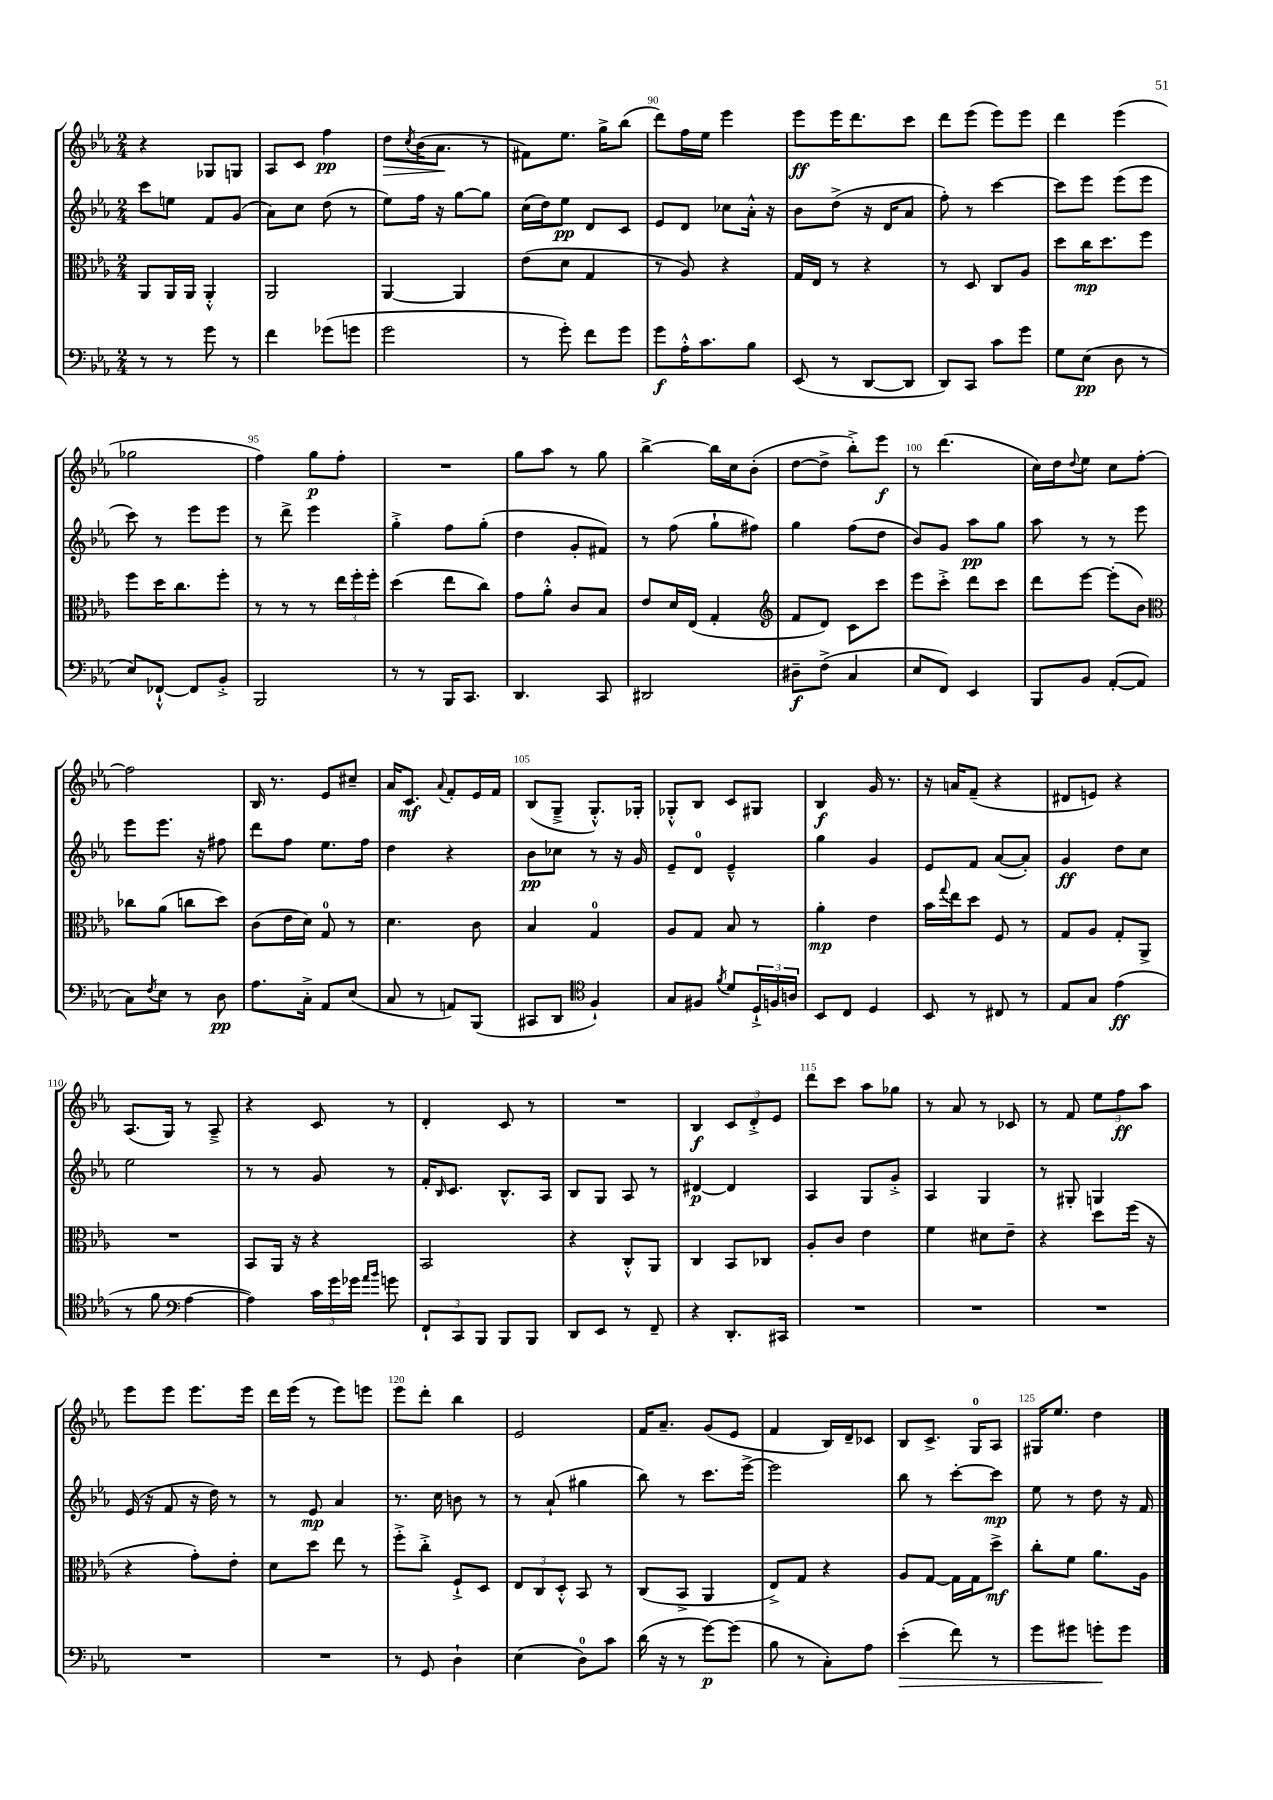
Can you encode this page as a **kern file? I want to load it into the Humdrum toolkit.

**kern	**dynam	**kern	**dynam	**kern	**dynam	**kern	**dynam
*part4	*part4	*part3	*part3	*part2	*part2	*part1	*part1
*staff4	*staff4	*staff3	*staff3	*staff2	*staff2	*staff1	*staff1
*clefF4	*	*clefC3	*	*clefG2	*	*clefG2	*
*k[b-e-a-]	*	*k[b-e-a-]	*	*k[b-e-a-]	*	*k[b-e-a-]	*
*M2/4	*	*M2/4	*	*M2/4	*	*M2/4	*
=86	=86	=86	=86	=86	=86	=86	=86
8r	.	8AA-/L	.	8ccc\L	.	4r	.
8r	.	16AA-/L	.	8een\J	.	.	.
.	.	16AA-/JJ	.	.	.	.	.
8g\	.	4AA-'^^/	.	8f/L	.	8G-X/L	.
8r	.	.	.	(8g/J	.	8Gn/J	.
=87	=87	=87	=87	=87	=87	=87	=87
4f\	.	2AA-/	.	8a-\L)	.	8A-/L	.
.	.	.	.	8cc\J	.	8c/J	.
(8g-X\L	.	.	.	(8dd\	.	4ff\	pp
8gn\J	.	.	.	8r	.	.	.
=88	=88	=88	=88	=88	=88	=88	=88
!	!	!	!	!	!	!	!LO:HP:b
2g\	.	[4AA-/	.	8ee-\L)	.	8dd\L	>
.	.	.	.	.	.	8qcc/	.
.	.	.	.	16ff\Jk	.	(16b-\K	.
.	.	.	.	16r	.	8.a-\J	.
.	.	4AA-/]	.	[8gg\L	.	.	.
.	.	.	.	8gg\J]	.	8r	]
=89	=89	=89	=89	=89	=89	=89	=89
8r	.	(8e-\L	.	(16cc\LL	.	8f#X\L)	.
.	.	.	.	16dd\J)	.	.	.
8g'\)	.	8d\J	.	8ee-\J	pp	8.ee-\J	.
8f\L	.	4G/	.	8d/L	.	.	.
.	.	.	.	.	.	16gg^\KL	.
8g\J	.	.	.	8c/J	.	(8bb-\J	.
=90	=90	=90	=90	=90	=90	=90	=90
8g\L	f	8r	.	8e-/L	.	8ddd\L)	.
16A-'^^\K	.	8A-/)	.	8d/J	.	16ff\L	.
8.c\	.	.	.	.	.	16ee-\JJ	.
.	.	4r	.	8cc-X\L	.	4eee-\	.
8B-\J	.	.	.	16a-'^^\Jk	.	.	.
.	.	.	.	16r	.	.	.
=91	=91	=91	=91	=91	=91	=91	=91
(8EE-/	.	16G/LL	.	8b-\L	.	8eee-\L	ff
.	.	16E-/JJ	.	.	.	.	.
8r	.	8r	.	(8dd^\J	.	16eee-\K	.
.	.	.	.	.	.	8.ddd\	.
[8DD/L	.	4r	.	16r	.	.	.
.	.	.	.	16d/KL	.	.	.
8DD/J]	.	.	.	8a-/J	.	8ccc\J	.
=92	=92	=92	=92	=92	=92	=92	=92
8DD/L)	.	8r	.	8ff'\)	.	8ddd\L	.
8CC/J	.	8D/	.	8r	.	(8eee-\J	.
8c\L	.	8C/L	.	[4ccc\	.	8eee-\L)	.
8g\J	.	8A-/J	.	.	.	8eee-\J	.
=93	=93	=93	=93	=93	=93	=93	=93
8G\L	.	8dd\L	.	8ccc\L]	.	4ddd\	.
(8E-\J	pp	16cc\K	mp	8eee-\J	.	.	.
.	.	8.dd\	.	.	.	.	.
8D\	.	.	.	(8eee-\L	.	(4eee-\	.
8r	.	8ff\J	.	8eee-\J	.	.	.
!!LO:LB:g=z
=94	=94	=94	=94	=94	=94	=94	=94
8E-/L)	.	8ff\L	.	8ccc\)	.	2gg-X\	.
[8FF-X`^^/J	.	16dd\K	.	8r	.	.	.
.	.	8.cc\	.	.	.	.	.
8FF-/L]	.	.	.	8eee-\L	.	.	.
8BB-'^/J	.	8ff'\J	.	8eee-\J	.	.	.
=95	=95	=95	=95	=95	=95	=95	=95
2BBB-/	.	8r	.	8r	.	4ff\)	.
.	.	8r	.	8ddd^\	.	.	.
.	.	8r	.	4eee-\	.	8gg\L	p
.	.	24ee-\LL	.	.	.	8ff'\J	.
.	.	24ff'\	.	.	.	.	.
.	.	24ff'\JJ	.	.	.	.	.
=96	=96	=96	=96	=96	=96	=96	=96
8r	.	(4dd\	.	4gg'^\	.	2r	.
8r	.	.	.	.	.	.	.
16BBB-/KL	.	8ee-\L	.	8ff\L	.	.	.
8.CC/J	.	.	.	.	.	.	.
.	.	8cc\J)	.	(8gg'\J	.	.	.
=97	=97	=97	=97	=97	=97	=97	=97
4.DD/	.	8g\L	.	4dd\	.	8gg\L	.
.	.	8a-'^^\J	.	.	.	8aa-\J	.
.	.	8c/L	.	8g'/L	.	8r	.
8CC/	.	8B-/J	.	8f#X/J)	.	8gg\	.
=98	=98	=98	=98	=98	=98	=98	=98
2DD#X/	.	8e-/L	.	8r	.	[4bb-^\	.
.	.	16d/L	.	(8ff\	.	.	.
.	.	(16E-/JJ	.	.	.	.	.
.	.	4G'/	.	8gg`\L	.	16bb-\LL]	.
.	.	.	.	.	.	16cc\J	.
.	.	.	.	8ff#X\J)	.	(8b-'\J	.
=99	=99	=99	=99	=99	=99	=99	=99
*	*	*clefG2	*	*	*	*	*
8D#X~\L	f	8f/L	.	4gg\	.	[8dd\L	.
(8F^\J	.	8d/J)	.	.	.	8dd^\J]	.
4C/	.	8c\L	.	(8ff\L	.	8bb-'^\L)	.
.	.	8ccc\J	.	8dd\J	.	8eee-\J	f
=100	=100	=100	=100	=100	=100	=100	=100
8E-/L	.	8eee-\L	.	8b-/L)	.	8r	.
8FF/J)	.	8ccc'^\J	.	8g/J	.	(4.ddd\	.
4EE-/	.	8ddd\L	.	8aa-\L	pp	.	.
.	.	8ccc\J	.	8gg\J	.	.	.
=101	=101	=101	=101	=101	=101	=101	=101
8BBB-/L	.	8ddd\L	.	8aa-\	.	16cc\LL)	.
.	.	.	.	.	.	16dd\J	.
.	.	.	.	.	.	8qqdd/	.
8BB-/J	.	[8eee-\J	.	8r	.	8ee-\J	.
([8AA-'/L	.	(8eee-'\L]	.	8r	.	8cc\L	.
8AA-/J]	.	8b-\J)	.	8eee-\	.	[8ff'\J	.
!!LO:LB:g=z
=102	=102	=102	=102	=102	=102	=102	=102
*	*	*clefC3	*	*	*	*	*
8C\L)	.	8cc-X\L	.	8eee-\L	.	2ff\]	.
8qF/	.	.	.	.	.	.	.
8E-\J	.	(8a-\J	.	8.eee-\J	.	.	.
8r	.	8ccn\L	.	.	.	.	.
.	.	.	.	16r	.	.	.
8D\	pp	8dd\J)	.	8ff#X\	.	.	.
=103	=103	=103	=103	=103	=103	=103	=103
8.A-\L	.	(8c\L	.	8ddd\L	.	16B-/	.
.	.	.	.	.	.	8.r	.
.	.	16e-\L	.	8ff\J	.	.	.
16C'^\Jk	.	16d\JJ)	.	.	.	.	.
8AA-/L	.	8G/	.	8.ee-\L	.	8e-/L	.
(8E-/J	.	8r	.	.	.	8cc#X~/J	.
.	.	.	.	16ff\Jk	.	.	.
=104	=104	=104	=104	=104	=104	=104	=104
8C/	.	4.d\	.	4dd\	.	16a-/KL	.
.	.	.	.	.	.	8.c/J	mf
8r	.	.	.	.	.	.	.
.	.	.	.	.	.	8qqa-/	.
8AAn/L)	.	.	.	4r	.	8f'/L	.
(8BBB-/J	.	8c\	.	.	.	16e-/L	.
.	.	.	.	.	.	16f/JJ	.
=105	=105	=105	=105	=105	=105	=105	=105
8CC#X/L	.	4B-/	.	8b-\L	pp	(8B-/L	.
8DD/J	.	.	.	8cc-X\J	.	8G~^/J	.
*clefC4	*	*	*	*	*	*	*
4F`/)	.	4G/	.	8r	.	8.G'^^/L)	.
.	.	.	.	16r	.	.	.
.	.	.	.	16g/	.	16G-X'/Jk	.
=106	=106	=106	=106	=106	=106	=106	=106
8G/L	.	8A-/L	.	8e-~/L	.	8G-X'^^/L	.
8F#X/J	.	8G/J	.	8d/J	.	8B-/J	.
8qf/	.	.	.	.	.	.	.
8d/L	.	8B-/	.	4e-~^^/	.	8c/L	.
24D`^/L	.	8r	.	.	.	8G#X/J	.
24Fn/	.	.	.	.	.	.	.
24An/JJ	.	.	.	.	.	.	.
=107	=107	=107	=107	=107	=107	=107	=107
8BB-/L	.	4a-'\	mp	4gg\	.	4B-/	f
8C/J	.	.	.	.	.	.	.
4D/	.	4e-\	.	4g/	.	16g/	.
.	.	.	.	.	.	8.r	.
=108	=108	=108	=108	=108	=108	=108	=108
8BB-/	.	16b-\LL	.	8e-/L	.	16r	.
.	.	8qqgg/	.	.	.	.	.
.	.	16ee-\J	.	.	.	16an/KL	.
8r	.	8dd\J	.	8f/J	.	(8f~/J	.
8C#X/	.	8F/	.	([8a-/L	.	4r	.
8r	.	8r	.	8a-'/J])	.	.	.
=109	=109	=109	=109	=109	=109	=109	=109
8E-/L	.	8G/L	.	4g/	ff	8d#X/L	.
8G/J	.	8A-/J	.	.	.	8en/J)	.
(4e-\	ff	8G'/L	.	8dd\L	.	4r	.
.	.	8AA-^/J	.	8cc\J	.	.	.
!!LO:LB:g=z
=110	=110	=110	=110	=110	=110	=110	=110
8r	.	2r	.	2ee-\	.	(8.A-/L	.
8f\	.	.	.	.	.	.	.
.	.	.	.	.	.	16G/Jk)	.
*clefF4	*	*	*	*	*	*	*
[4A-\	.	.	.	.	.	8r	.
.	.	.	.	.	.	8A-~^/	.
=111	=111	=111	=111	=111	=111	=111	=111
4A-\])	.	8BB-/L	.	8r	.	4r	.
.	.	16AA-/Jk	.	8r	.	.	.
.	.	16r	.	.	.	.	.
24c\LL	.	4r	.	8g/	.	8c/	.
24g\	.	.	.	.	.	.	.
24g-X\JJ	.	.	.	.	.	.	.
16qqa-/LL	.	.	.	.	.	.	.
16qqb-/JJ	.	.	.	.	.	.	.
8gn\	.	.	.	8r	.	8r	.
=112	=112	=112	=112	=112	=112	=112	=112
12FF`/L	.	2BB-/	.	16f'/KL	.	4d'/	.
.	.	.	.	16qqB-/	.	.	.
.	.	.	.	8.c/J	.	.	.
12CC/	.	.	.	.	.	.	.
12BBB-/J	.	.	.	.	.	.	.
8BBB-/L	.	.	.	8.B-^^/L	.	8c/	.
8BBB-/J	.	.	.	.	.	8r	.
.	.	.	.	16A-/Jk	.	.	.
=113	=113	=113	=113	=113	=113	=113	=113
8DD/L	.	4r	.	8B-/L	.	2r	.
8EE-/J	.	.	.	8G/J	.	.	.
8r	.	8C'^^/L	.	8A-/	.	.	.
8FF~/	.	8AA-/J	.	8r	.	.	.
=114	=114	=114	=114	=114	=114	=114	=114
4r	.	4C/	.	[4d#X/	p	4B-/	f
8.DD'/L	.	8BB-/L	.	4d#/]	.	12c/L	.
.	.	.	.	.	.	12d'^/	.
.	.	8C-X/J	.	.	.	.	.
.	.	.	.	.	.	12e-/J	.
16CC#X/Jk	.	.	.	.	.	.	.
=115	=115	=115	=115	=115	=115	=115	=115
2r	.	8A-'/L	.	4A-/	.	8ddd\L	.
.	.	8c/J	.	.	.	8ccc\J	.
.	.	4e-\	.	8G/L	.	8aa-\L	.
.	.	.	.	8g'^/J	.	8gg-X\J	.
=116	=116	=116	=116	=116	=116	=116	=116
2r	.	4f\	.	4A-/	.	8r	.
.	.	.	.	.	.	8a-/	.
.	.	8d#X\L	.	4G/	.	8r	.
.	.	8e-~\J	.	.	.	8c-X/	.
=117	=117	=117	=117	=117	=117	=117	=117
2r	.	4r	.	8r	.	8r	.
.	.	.	.	8G#X'/	.	8f/	.
.	.	8dd\L	.	4Gn/	.	12ee-\L	.
.	.	.	.	.	.	12ff\	ff
.	.	(16ff\Jk	.	.	.	.	.
.	.	.	.	.	.	12aa-\J	.
.	.	16r	.	.	.	.	.
!!LO:LB:g=z
=118	=118	=118	=118	=118	=118	=118	=118
2r	.	4r	.	(16e-/	.	8eee-\L	.
.	.	.	.	16r	.	.	.
.	.	.	.	8f/	.	8eee-\J	.
.	.	8g'\L)	.	16r	.	8.eee-\L	.
.	.	.	.	16dd\)	.	.	.
.	.	8e-'\J	.	8r	.	.	.
.	.	.	.	.	.	16eee-\Jk	.
=119	=119	=119	=119	=119	=119	=119	=119
2r	.	8d\L	.	8r	.	16ddd\LL	.
.	.	.	.	.	.	(16eee-\JJ	.
.	.	8dd\J	.	8e-/	mp	8r	.
.	.	8ee-\	.	4a-/	.	8eee-\L)	.
.	.	8r	.	.	.	8eeen\J	.
=120	=120	=120	=120	=120	=120	=120	=120
8r	.	8ff'^\L	.	8.r	.	8eee-\L	.
8GG/	.	8cc'^\J	.	.	.	8ddd'\J	.
.	.	.	.	16cc\	.	.	.
4D`\	.	8F`^/L	.	8bn\	.	4bb-\	.
.	.	8D/J	.	8r	.	.	.
=121	=121	=121	=121	=121	=121	=121	=121
(4E-\	.	12E-/L	.	8r	.	2e-/	.
.	.	12C/	.	.	.	.	.
.	.	.	.	(8a-`/	.	.	.
.	.	12D'^^/J	.	.	.	.	.
8D\L)	.	8BB-/	.	4gg#X\	.	.	.
8c\J	.	8r	.	.	.	.	.
=122	=122	=122	=122	=122	=122	=122	=122
(16d\	.	(8C/L	.	8bb-\)	.	16f/KL	.
16r	.	.	.	.	.	8.a-~/J	.
8r	.	8BB-^/J	.	8r	.	.	.
[8g\L)	p	4AA-/	.	8.ccc\L	.	(8g/L	.
(8g\J]	.	.	.	.	.	8e-/J	.
.	.	.	.	[16eee-^\Jk	.	.	.
=123	=123	=123	=123	=123	=123	=123	=123
8B-\	.	8E-^/L)	.	2eee-\]	.	4f/	.
8r	.	8G/J	.	.	.	.	.
8C'\L)	.	4r	.	.	.	16B-/LL)	.
.	.	.	.	.	.	16d~/J	.
8A-\J	.	.	.	.	.	8c-X/J	.
=124	=124	=124	=124	=124	=124	=124	=124
!	!LO:HP:b	!	!	!	!	!	!
(4e-'\	>	8A-/L	.	8bb-\	.	8B-/L	.
.	.	[8G/J	.	8r	.	8.c^/J	.
8f\)	.	16G\LL]	.	[8ccc'\L	.	.	.
.	.	16G\J	.	.	.	16G/KL	.
8r	.	8dd^\J	mf	8ccc\J]	mp	8A-/J	.
=125	=125	=125	=125	=125	=125	=125	=125
8g\L	.	8cc'\L	.	8ee-\	.	16G#X/KL	.
.	.	.	.	.	.	8.ee-/J	.
8g#X\J	.	8f\J	.	8r	.	.	.
8gn'\L	.	8.a-\L	.	8dd\	.	4dd\	.
8g\J	]	.	.	16r	.	.	.
.	.	16A-\Jk	.	16f/	.	.	.
==	==	==	==	==	==	==	==
*-	*-	*-	*-	*-	*-	*-	*-
